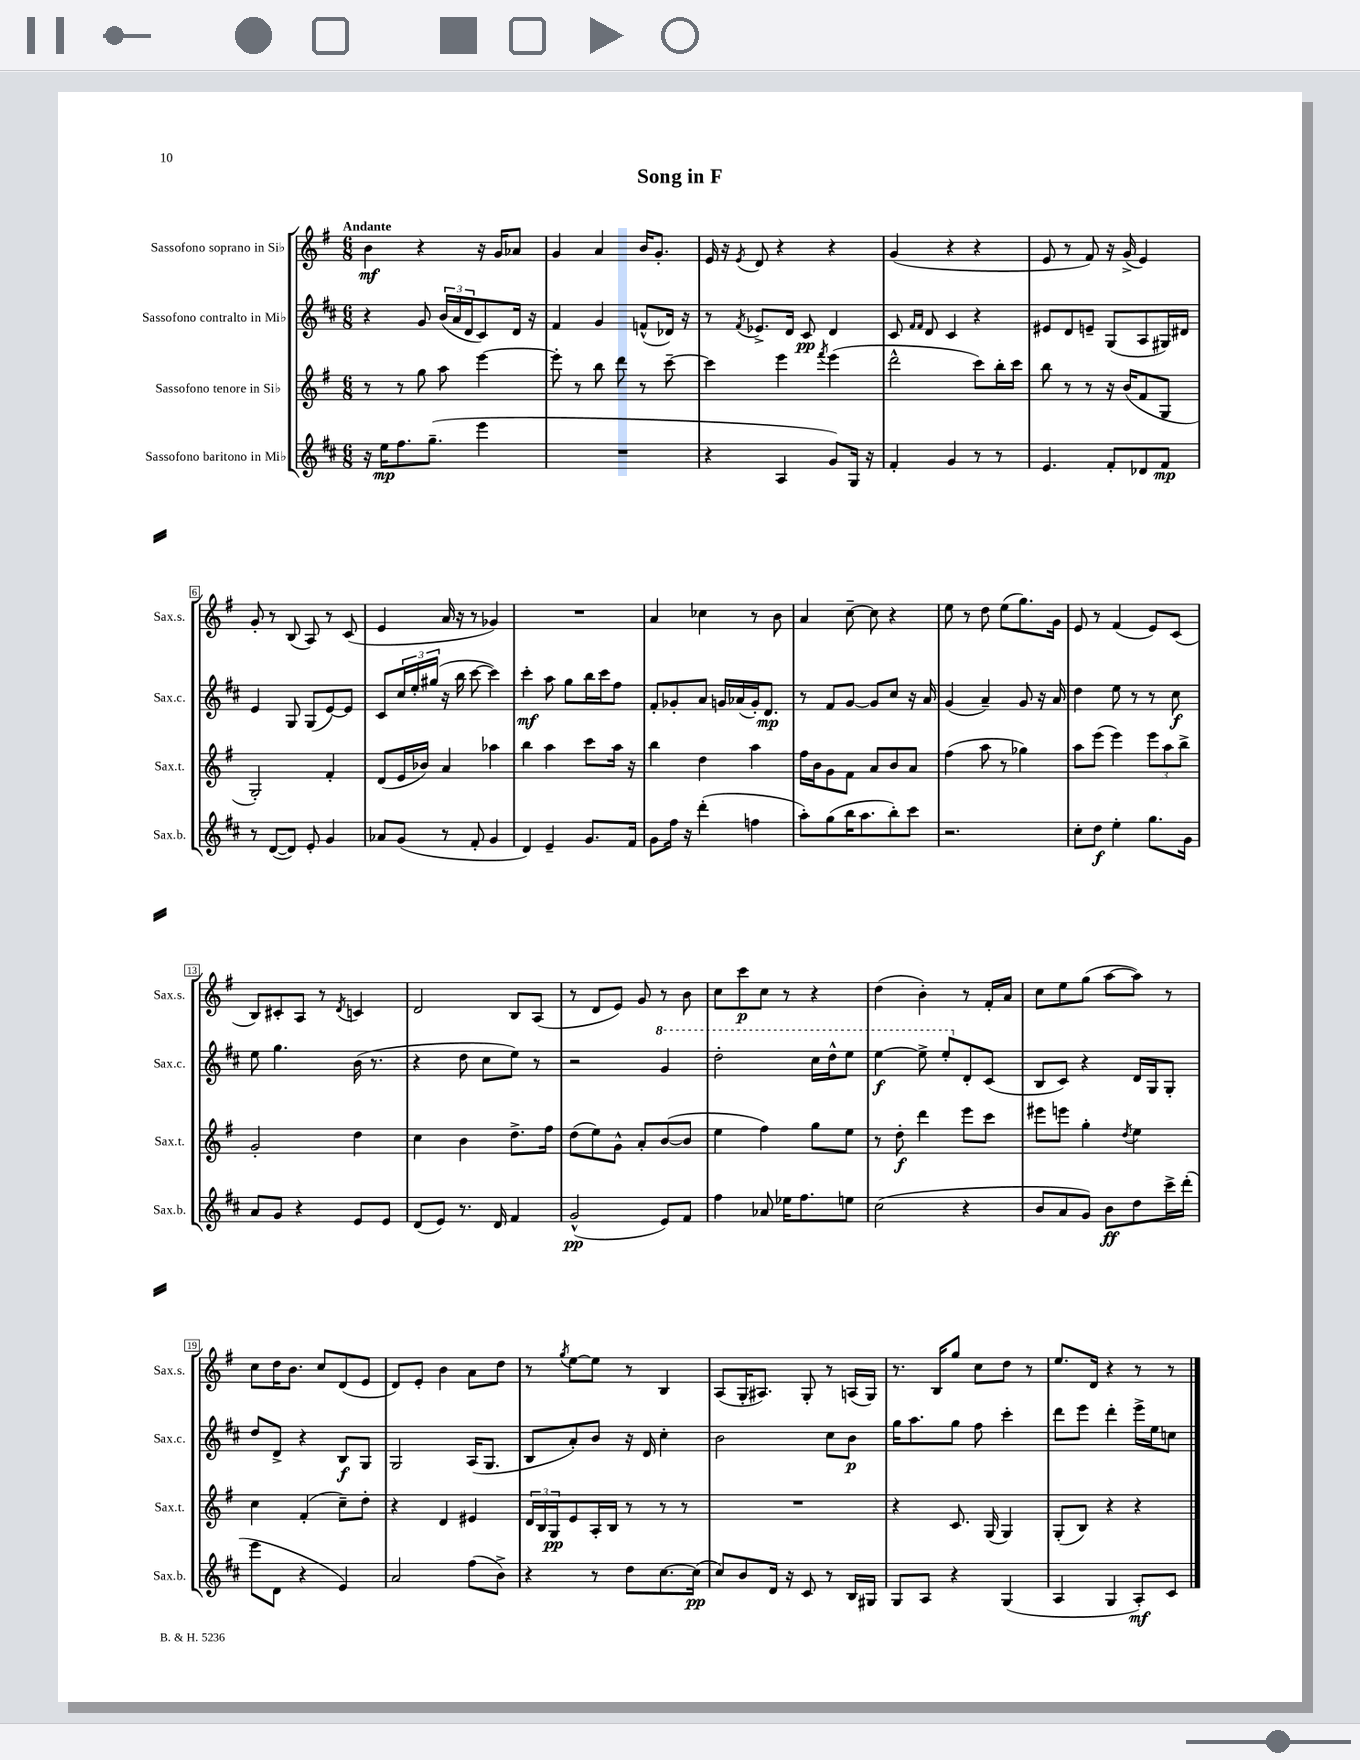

**kern	**dynam	**kern	**dynam	**kern	**dynam	**kern	**dynam
*part4	*part4	*part3	*part3	*part2	*part2	*part1	*part1
*staff4	*staff4	*staff3	*staff3	*staff2	*staff2	*staff1	*staff1
*I"Sassofono baritono in Mi♭	*	*I"Sassofono tenore in Si♭	*	*I"Sassofono contralto in Mi♭	*	*I"Sassofono soprano in Si♭	*
*I'Sax.b.	*	*I'Sax.t.	*	*I'Sax.c.	*	*I'Sax.s.	*
*clefG2	*	*clefG2	*	*clefG2	*	*clefG2	*
*k[f#c#]	*	*k[f#]	*	*k[f#c#]	*	*k[f#]	*
*M6/8	*	*M6/8	*	*M6/8	*	*M6/8	*
=1	=1	=1	=1	=1	=1	=1	=1
!	!	!	!	!	!	!LO:TX:a:B:t=Andante	!
16r	.	8r	.	4r	.	4b\	mf
16ee\KL	mp	.	.	.	.	.	.
8.ff#\	.	8r	.	.	.	.	.
.	.	8gg\	.	8g/	.	4r	.
(8.gg~\J	.	.	.	.	.	.	.
.	.	8aa\	.	(24b/LL	.	.	.
.	.	.	.	24a/	.	.	.
.	.	.	.	24d/J	.	.	.
4eee\	.	[4eee\	.	8c#/)	.	16r	.
.	.	.	.	.	.	16g/KL	.
.	.	.	.	16d/Jk	.	8a-X/J	.
.	.	.	.	16r	.	.	.
=2	=2	=2	=2	=2	=2	=2	=2
2.r	.	8eee'\]	.	4f#/	.	4g/	.
.	.	8r	.	.	.	.	.
.	.	8bb\	.	4g/	.	4a/	.
.	.	8ddd\	.	.	.	.	.
.	.	8r	.	(8fn^^/L	.	16b/KL	.
.	.	.	.	.	.	8.g'/J	.
.	.	[8ccc~\	.	16d-X/Jk)	.	.	.
.	.	.	.	16r	.	.	.
=3	=3	=3	=3	=3	=3	=3	=3
4r	.	4ccc\]	.	8r	.	16e/	.
.	.	.	.	.	.	16r	.
.	.	.	.	8qf#/	.	8qe/	.
.	.	.	.	8.e-X^/L	.	8d/	.
4A/	.	4eee\	.	.	.	4r	.
.	.	.	.	16d/Jk	.	.	.
.	.	.	.	8c#/	pp	.	.
.	.	8qfff#/	.	.	.	.	.
8g/L)	.	(4eee\	.	4d/	.	4r	.
16G/Jk	.	.	.	.	.	.	.
16r	.	.	.	.	.	.	.
=4	=4	=4	=4	=4	=4	=4	=4
4f#'/	.	2ddd^^\	.	8c#/	.	(4g/	.
.	.	.	.	16qqf#/LL	.	.	.
.	.	.	.	16qqf#/JJ	.	.	.
.	.	.	.	8d/	.	.	.
4g/	.	.	.	4c#/	.	4r	.
8r	.	8ccc\L)	.	4r	.	4r	.
8r	.	16bb'\L	.	.	.	.	.
.	.	16ccc\JJ	.	.	.	.	.
=5	=5	=5	=5	=5	=5	=5	=5
4.e/	.	8bb\	.	8e#X/L	.	8e/	.
.	.	8r	.	8d/	.	8r	.
.	.	8r	.	8en~/J	.	8f#/)	.
8f#'/L	.	16r	.	(8G/L	.	16r	.
.	.	(16b/KL	.	.	.	(16g^/	.
8d-X/	.	8f#/	.	8A/	.	4e/)	.
8f#/J	mp	8G/J	.	16G#X/L)	.	.	.
.	.	.	.	16d#X/JJ	.	.	.
!!LO:LB:g=z
=6	=6	=6	=6	=6	=6	=6	=6
8r	.	2G'/)	.	4e/	.	8g'/	.
([8d/L	.	.	.	.	.	8r	.
8d/J])	.	.	.	8G/	.	(8B/	.
8e'/	.	.	.	(8G/L	.	8A/)	.
4g/	.	4f#'/	.	[8e/)	.	8r	.
.	.	.	.	8e/J]	.	(8c/	.
=7	=7	=7	=7	=7	=7	=7	=7
8a-X/L	.	(8d/L	.	8c#/L	.	4e/	.
(8g/J	.	16e/L	.	24cc#/L	.	.	.
.	.	.	.	24ee'/	.	.	.
.	.	16b-X/JJ)	.	.	.	.	.
.	.	.	.	(24gg#X/JJ	.	.	.
8r	.	4a/	.	16r	.	16a/	.
.	.	.	.	16bb\	.	16r	.
8f#'/	.	.	.	[8ccc#\	.	8r	.
4g/	.	4aa-X\	.	4ccc#\])	.	4g-X/)	.
=8	=8	=8	=8	=8	=8	=8	=8
4d/)	.	4bb\	.	4ccc#'\	mf	2.r	.
4e~/	.	4aa\	.	8aa\	.	.	.
.	.	.	.	8gg\L	.	.	.
8.g/L	.	8ccc\L	.	16bb\L	.	.	.
.	.	.	.	16ccc#\J	.	.	.
.	.	16aa\Jk	.	8ff#\J	.	.	.
16f#/Jk	.	16r	.	.	.	.	.
=9	=9	=9	=9	=9	=9	=9	=9
8g\L	.	4bb\	.	8f#'/L	.	4a/	.
16ff#\Jk	.	.	.	8g-X'/	.	.	.
16r	.	.	.	.	.	.	.
(4ddd'\	.	4dd\	.	8a/J	.	4cc-X\	.
.	.	.	.	16gn/LL	.	.	.
.	.	.	.	(16a-X/	.	.	.
4ffn\	.	4aa\	.	16g'/J)	.	8r	.
.	.	.	.	8.d/J	mp	.	.
.	.	.	.	.	.	8b\	.
=10	=10	=10	=10	=10	=10	=10	=10
8aa'\L)	.	16ff#\LL	.	8r	.	4a/	.
.	.	16b\J	.	.	.	.	.
(8gg\	.	8g\	.	8f#/L	.	.	.
16bb\K	.	8f#\J	.	[8g/J	.	[8cc~\	.
8.aa\	.	.	.	.	.	.	.
.	.	8a/L	.	8g/L]	.	8cc\]	.
8bb'\)	.	8b/	.	8cc#/J	.	4r	.
8ccc#\J	.	8a/J	.	16r	.	.	.
.	.	.	.	16a/	.	.	.
=11	=11	=11	=11	=11	=11	=11	=11
2.r	.	(4ff#\	.	(4g/	.	8ee\	.
.	.	.	.	.	.	8r	.
.	.	8aa\	.	4a~/)	.	8dd\	.
.	.	8r	.	.	.	(8ee\L	.
.	.	4gg-X\)	.	8g/	.	8.gg\)	.
.	.	.	.	16r	.	.	.
.	.	.	.	16a/	.	16g\Jk	.
=12	=12	=12	=12	=12	=12	=12	=12
8cc#'\L	.	8aa\L	.	4dd\	.	8e/	.
8dd\J	f	(8eee\J	.	.	.	8r	.
4ee'\	.	4eee\)	.	8ee\	.	(4f#/	.
.	.	.	.	8r	.	.	.
8.gg\L	.	12eee\L	.	8r	.	8e/L)	.
.	.	12aa\	.	.	.	.	.
.	.	.	.	8cc#\	f	(8c/J	.
.	.	12bb^\J	.	.	.	.	.
16g\Jk	.	.	.	.	.	.	.
!!LO:LB:g=z
=13	=13	=13	=13	=13	=13	=13	=13
8a/L	.	2g'/	.	8ee\	.	8B/L)	.
8g/J	.	.	.	4.gg\	.	8c#X'/	.
4r	.	.	.	.	.	8A/J	.
.	.	.	.	.	.	8r	.
.	.	.	.	.	.	8qd/	.
8e/L	.	4dd\	.	(16b\	.	4cn/	.
.	.	.	.	8.r	.	.	.
8e/J	.	.	.	.	.	.	.
=14	=14	=14	=14	=14	=14	=14	=14
(8d/L	.	4cc\	.	4r	.	2d/	.
8e/J)	.	.	.	.	.	.	.
8.r	.	4b\	.	8dd\	.	.	.
.	.	.	.	8cc#\L	.	.	.
16d/	.	.	.	.	.	.	.
4f#/	.	8.dd^\L	.	8ee\J)	.	8B/L	.
.	.	.	.	8r	.	(8A/J	.
.	.	16ff#\Jk	.	.	.	.	.
=15	=15	=15	=15	=15	=15	=15	=15
(2g^^/	pp	(8dd\L	.	2r	.	8r	.
.	.	8ee\)	.	.	.	8d/L	.
.	.	8g^^\J	.	.	.	8e/J)	.
.	.	8a'/L	.	.	.	8g/	.
*	*	*	*	*8va	*	*	*
8e/L)	.	([8b/	.	4gg/	.	8r	.
8f#/J	.	8b/J]	.	.	.	8b\	.
=16	=16	=16	=16	=16	=16	=16	=16
4ff#\	.	4ee\	.	2ddd'\	.	8cc\L	.
.	.	.	.	.	.	8ccc\	p
8a-X/	.	4ff#\)	.	.	.	8cc\J	.
16ee-X\KL	.	.	.	.	.	8r	.
8.ff#\	.	.	.	.	.	.	.
.	.	8gg\L	.	16ccc#\LL	.	4r	.
.	.	.	.	16ddd^^\J	.	.	.
8een\J	.	8ee\J	.	8eee\J	.	.	.
=17	=17	=17	=17	=17	=17	=17	=17
(2cc#\	.	8r	.	[4eee\	f	(4dd\	.
.	.	8dd'\	f	.	.	.	.
.	.	4ddd\	.	8eee^\]	.	4b'\)	.
.	.	.	.	8eee'/L	.	.	.
*	*	*	*	*X8va	*	*	*
4r	.	8eee\L	.	8d'/	.	8r	.
.	.	8ccc\J	.	(8c#/J	.	16f#'/LL	.
.	.	.	.	.	.	16a/JJ	.
=18	=18	=18	=18	=18	=18	=18	=18
8b/L	.	8eee#X\L	.	8B/L	.	8cc\L	.
8a/	.	8eeen\J	.	8c#/J)	.	8ee\	.
8g/J)	.	4gg'\	.	4r	.	(8gg\J	.
8b\L	ff	.	.	.	.	[8aa\L	.
.	.	8qdd/	.	.	.	.	.
8dd\	.	4ee\	.	16d/LL	.	8aa\J])	.
.	.	.	.	16G/J	.	.	.
16ccc#^\L	.	.	.	8G'/J	.	8r	.
(16ddd'\JJ	.	.	.	.	.	.	.
!!LO:LB:g=z
=19	=19	=19	=19	=19	=19	=19	=19
8eee\L	.	4cc\	.	8dd/L	.	8cc\L	.
8d\J	.	.	.	8d^/J	.	16dd\K	.
.	.	.	.	.	.	8.b\J	.
4r	.	(4f#'/	.	4r	.	.	.
.	.	.	.	.	.	8cc/L	.
4e/)	.	8cc~\L)	.	8B/L	f	(8d/	.
.	.	8dd'\J	.	8G/J	.	8e/J	.
=20	=20	=20	=20	=20	=20	=20	=20
2a/	.	4r	.	2G/	.	8d/L)	.
.	.	.	.	.	.	8e'/J	.
.	.	4d/	.	.	.	4b\	.
(8ff#\L	.	4e#X/	.	(16A/KL	.	8a\L	.
.	.	.	.	8.G/J	.	.	.
8b^\J)	.	.	.	.	.	8dd\J	.
=21	=21	=21	=21	=21	=21	=21	=21
4r	.	24d/LL	.	8B/L	.	8r	.
.	.	24B/	.	.	.	.	.
.	.	24G/J	pp	.	.	.	.
.	.	.	.	.	.	8qgg/	.
.	.	8e/	.	8a'/)	.	[8ee\L	.
8r	.	16A'/L	.	8b/J	.	8ee\J]	.
.	.	16B/JJ	.	.	.	.	.
8dd\L	.	8r	.	16r	.	8r	.
.	.	.	.	16d/	.	.	.
[8.cc#\	.	8r	.	4cc#'\	.	4B/	.
.	.	8r	.	.	.	.	.
(16cc#\Jk]	pp	.	.	.	.	.	.
=22	=22	=22	=22	=22	=22	=22	=22
8cc#/L)	.	2.r	.	2b\	.	(8A/L	.
8b/	.	.	.	.	.	16G'/K	.
.	.	.	.	.	.	8.A#X/J)	.
16d/Jk	.	.	.	.	.	.	.
16r	.	.	.	.	.	.	.
8c#/	.	.	.	.	.	8G'/	.
8r	.	.	.	8cc#\L	.	8r	.
16B/LL	.	.	.	8b\J	p	(16An/LL	.
16G#X/JJ	.	.	.	.	.	16G/JJ)	.
=23	=23	=23	=23	=23	=23	=23	=23
8G/L	.	4r	.	16gg\KL	.	8.r	.
.	.	.	.	8.aa\	.	.	.
8A/J	.	.	.	.	.	.	.
.	.	.	.	.	.	16B/KL	.
4r	.	8.c/	.	8gg\J	.	8gg/J	.
.	.	.	.	8ff#\	.	8cc\L	.
.	.	(16G/	.	.	.	.	.
(4G/	.	4G/)	.	4ccc#'\	.	8dd\J	.
.	.	.	.	.	.	8r	.
=24	=24	=24	=24	=24	=24	=24	=24
4A/	.	(8G'/L	.	8ddd\L	.	8.ee/L	.
.	.	8B/J)	.	8eee\J	.	.	.
.	.	.	.	.	.	16d/Jk	.
4G/	.	4r	.	4ddd'\	.	4r	.
8A'/L)	mf	4r	.	16eee^\LL	.	8r	.
.	.	.	.	16ee\J	.	.	.
8c#/J	.	.	.	8ccn\J	.	8r	.
==	==	==	==	==	==	==	==
*-	*-	*-	*-	*-	*-	*-	*-
